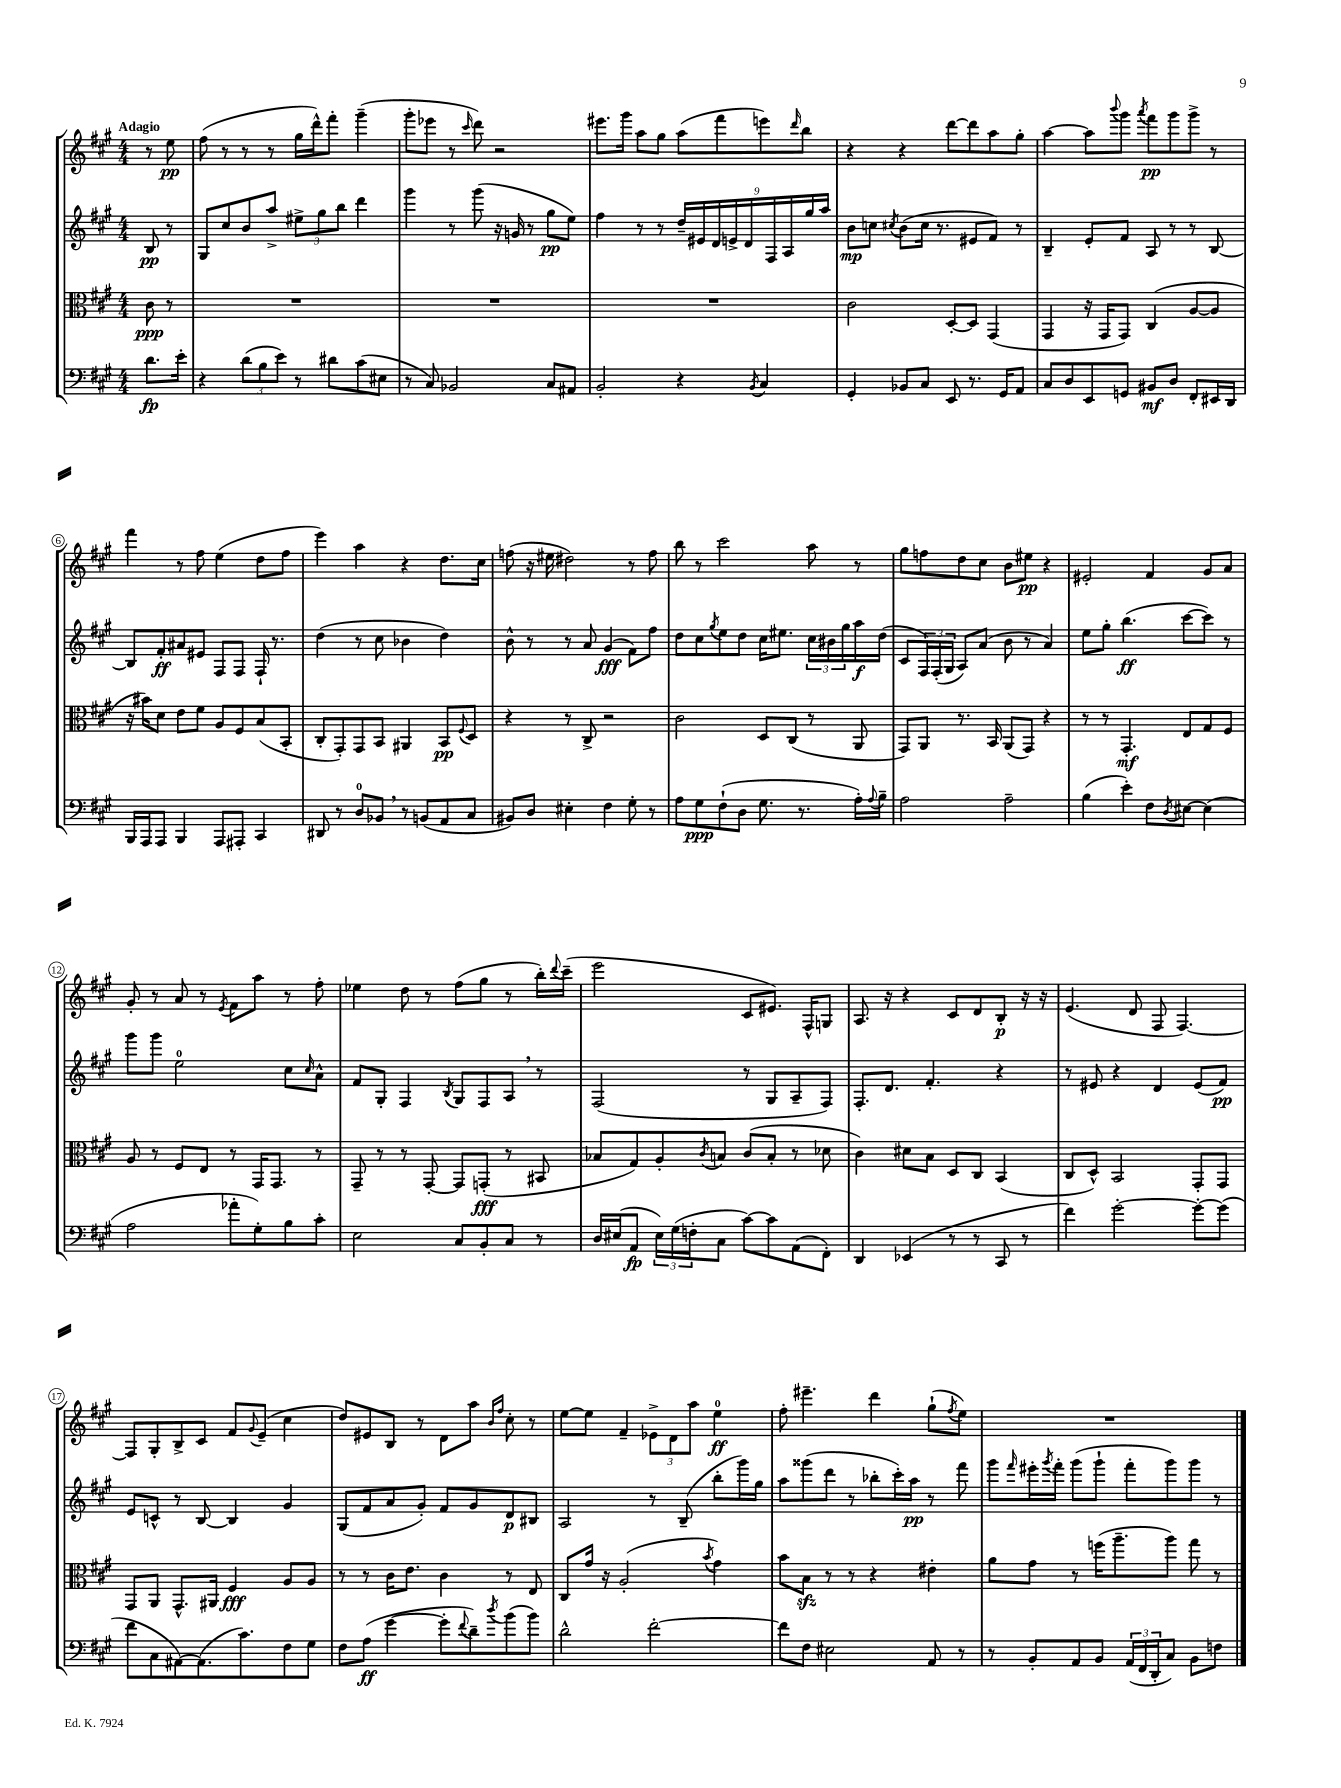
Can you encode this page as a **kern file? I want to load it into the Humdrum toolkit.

**kern	**kern	**kern	**kern
*staff4	*staff3	*staff2	*staff1
*clefF4	*clefC3	*clefG2	*clefG2
*k[f#c#g#]	*k[f#c#g#]	*k[f#c#g#]	*k[f#c#g#]
*M4/4	*M4/4	*M4/4	*M4/4
8.d	8c#	8B	8r
.	8r	8r	8ee
16e'	.	.	.
=	=	=	=
4r	1r	8G#	(8ff#
.	.	8cc#	8r
(12d	.	8b	8r
12B	.	.	.
.	.	8aa^	8r
12e)	.	.	.
8r	.	12ee#^	16gg#
.	.	.	16ddd^^)
.	.	12gg#	.
8d#	.	.	8fff#'
.	.	12bb	.
(8c#	.	4ddd	(4ggg#~
8E#	.	.	.
=	=	=	=
8r	1r	4ggg#	8ggg#'
8C#)	.	.	8eee-
2BB-	.	8r	8r
.	.	.	16qqccc#
.	.	(8ggg#	8ddd)
.	.	16r	2r
.	.	16g	.
.	.	8r	.
8C#	.	8gg#	.
8AA#	.	8ee)	.
=	=	=	=
2BB'	1r	4ff#	8.eee#
.	.	.	16ggg#
.	.	8r	8aa
.	.	8r	8gg#
4r	.	18dd~	(8aa
.	.	18e#	.
.	.	18d	.
.	.	.	8fff#
.	.	18e^	.
.	.	18d	.
8qBB	.	.	.
4C#	.	.	8eee)
.	.	18F#	.
.	.	18A	.
.	.	.	16qqddd
.	.	.	8bb
.	.	18gg#	.
.	.	18aa	.
=	=	=	=
4GG#'	2c#	8b	4r
.	.	8cc	.
.	.	8qcc#	.
8BB-	.	(8b	4r
8C#	.	16cc#	.
.	.	8.r	.
8EE	[8D'	.	[8ddd
8.r	8D]	8e#	8ddd]
.	(4GG#	8f#)	8aa
16GG#	.	.	.
8AA	.	8r	8gg#'
=	=	=	=
8C#	4GG#	4B~	[4aa
8D	.	.	.
8EE	16r	8e'	8aa]
.	16GG#	.	.
.	.	.	8qqbbb
8GG	8GG#)	8f#	8ggg#
.	.	.	8qaaa
8BB#	(4C#	8A	8fff#
8D	.	8r	8ggg#
8FF#'	[8A	8r	8ggg#^
16EE#	8A]	[8B	8r
16DD	.	.	.
=	=	=	=
16BBB	16r	8B]	4fff#
16AAA	16b#)	.	.
8AAA	8d	8f#'	.
4BBB	8e	8a#	8r
.	8f#	8e#	8ff#
8AAA	8A	8F#	(4ee
8AAA#'	8F#	8F#	.
4CC#	(8B	16F#`	8dd
.	.	8.r	.
.	8BB'	.	8ff#
=	=	=	=
8DD#	8C#'	(4dd	4eee)
8r	8GG#')	.	.
8D	8GG#	8r	4aa
8BB-	8BB	8cc#	.
8r	4AA#	4b-	4r
(8BB	.	.	.
8AA	8BB	4dd)	8.dd
.	8qqF#	.	.
8C#	8D	.	.
.	.	.	16cc#
=	=	=	=
8BB#)	4r	8b^^	(8ff
8D	.	8r	16r
.	.	.	16ee#
4E#'	8r	8r	2dd#)
.	8C#^	8a	.
4F#	2r	(4g#	.
8G#'	.	8f#)	8r
8r	.	8ff#	8ff
=	=	=	=
8A	2c#	8dd	8bb
8G#	.	8cc#	8r
.	.	8qgg#	.
(8F#`	.	8ee	2ccc#
8D	.	8dd	.
8.G#	8D	16cc#	.
.	.	8.ee#	.
.	(8C#	.	.
8.r	.	.	.
.	8r	24cc#	8aa
.	.	24b#	.
.	.	24gg#	.
16A')	8AA	16aa	8r
8qqA	.	.	.
16B~	.	(16dd	.
=	=	=	=
2A	8GG#)	8c#	8gg#
.	8AA	24F#)	8ff
.	.	(24F#'	.
.	.	24G#	.
.	8.r	8A)	8dd
.	.	(8a	8cc#
.	16BB	.	.
2A~	(8AA	8b	8b
.	8GG#)	8r	8ee#
.	4r	4a)	4r
=	=	=	=
(4B	8r	8ee	2e#'
.	8r	8gg#'	.
4e')	4.GG#'	(4.bb	.
8F#	.	.	4f#
8qD	.	.	.
[8E#	8E	[8ccc#	.
(4E#]	8G#	8ccc#])	8g#
.	8F#	8r	8a
=	=	=	=
2A	8A	8ggg#	8g#'
.	8r	8ggg#	8r
.	8F#	2ee	8a
.	8E	.	8r
.	.	.	8qe
8a-'	8r	.	8f#
8G#')	16GG#	.	8aa
.	8.GG#	.	.
8B	.	8cc#	8r
.	.	16qqcc#	.
8c#'	8r	8a^^	8ff#'
=	=	=	=
2E	8GG#~	8f#	4ee-
.	8r	8G#'	.
.	8r	4F#	8dd
.	[8GG#'	.	8r
.	.	8qB	.
8C#	8GG#]	8G#	(8ff#
8BB'	(8GG'	8F#	8gg#
8C#	8r	8A	8r
8r	8BB#	8r	16bb')
.	.	.	8qqddd
.	.	.	(16ccc#~
=	=	=	=
16D	8B-	(2F#	2eee
(16E#	.	.	.
8AA	8G#)	.	.
24E#)	8A'	.	.
(24G#	.	.	.
24F'	.	.	.
.	8qc#	.	.
8C#	8B	.	.
[8c#)	(8c#	8r	8c#
8c#]	8B'	8G#	8.e#)
(8AA	8r	8A~	.
.	.	.	16F#^^
8FF#')	8d-	8F#)	8G
=	=	=	=
4DD	4c#)	8.F#'	8.A
.	.	8.d	16r
(4EE-	8d#	.	4r
.	8B	4.f#'	.
8r	8D	.	8c#
8r	8C#	.	8d
8CC#	(4BB	4r	8B'
8r	.	.	16r
.	.	.	16r
=	=	=	=
4f#)	8C#	8r	(4.e
.	8D^^)	8e#	.
[2g#'	2BB	4r	.
.	.	.	8d
.	.	4d	8F#
.	.	.	[4.F#)
8g#'_	8GG#'	(8e#	.
(8g#]	8GG#	8f#)	.
=	=	=	=
8f#	8GG#	8e	8F#]
8C#	8AA	8c^^	8G#'
[8AA#)	8.GG#^^	8r	8B^
(8.AA#]	.	[8B	8c#
.	16AA#	.	.
.	4F#	4B]	8f#
8.c#)	.	.	.
.	.	.	8qqg#
.	.	.	(8e~
8F#	8A	4g#	4cc#
8G#	8A	.	.
=	=	=	=
8F#	8r	(8G#	8dd)
(8A	8r	8f#	8e#
[4g#	16c#	8a	8B
.	8.e	.	.
.	.	8g#')	8r
8g#']	4c#	8f#	8d
8qqf#	.	.	.
8d~)	.	8g#	8aa
.	.	.	16qqb
8qdd	.	.	16qqff#
(8b	8r	8d	8cc#'
8b)	8E	8B#	8r
=	=	=	=
2d^^	8C#	2A	[8ee
.	16g#	.	8ee]
.	16r	.	.
.	(2A'	.	4f#~
[2f#'	.	8r	12e-^
.	.	.	12d
.	.	(8B~	.
.	.	.	12aa
.	8qb	.	.
.	4g#)	8bb'	4ee
.	.	16ggg#)	.
.	.	16gg#	.
=	=	=	=
8f#]	8b	8aa	8ff#'
8F#	8B	(8ggg##	4.eee#~
2E#	8r	8ddd	.
.	8r	8r	.
.	4r	8bb-'	4ddd
.	.	16ccc#')	.
.	.	16aa	.
8AA	4e#'	8r	(8gg#`
.	.	.	8qff#
8r	.	8fff#	8ee)
=	=	=	=
8r	8a	8ggg#	1r
.	.	16qqfff#	.
8BB'	8g#	16eee#'	.
.	.	8qggg#	.
.	.	16fff#'	.
8AA	8r	(8ggg#	.
8BB	(16ff	8ggg#`	.
.	8.aa~	.	.
(24AA	.	8fff#'	.
24FF#	.	.	.
24DD'	.	.	.
8C#)	8aa)	8ggg#)	.
8BB	8gg#	8ggg#	.
8F	8r	8r	.
==	==	==	==
*-	*-	*-	*-
